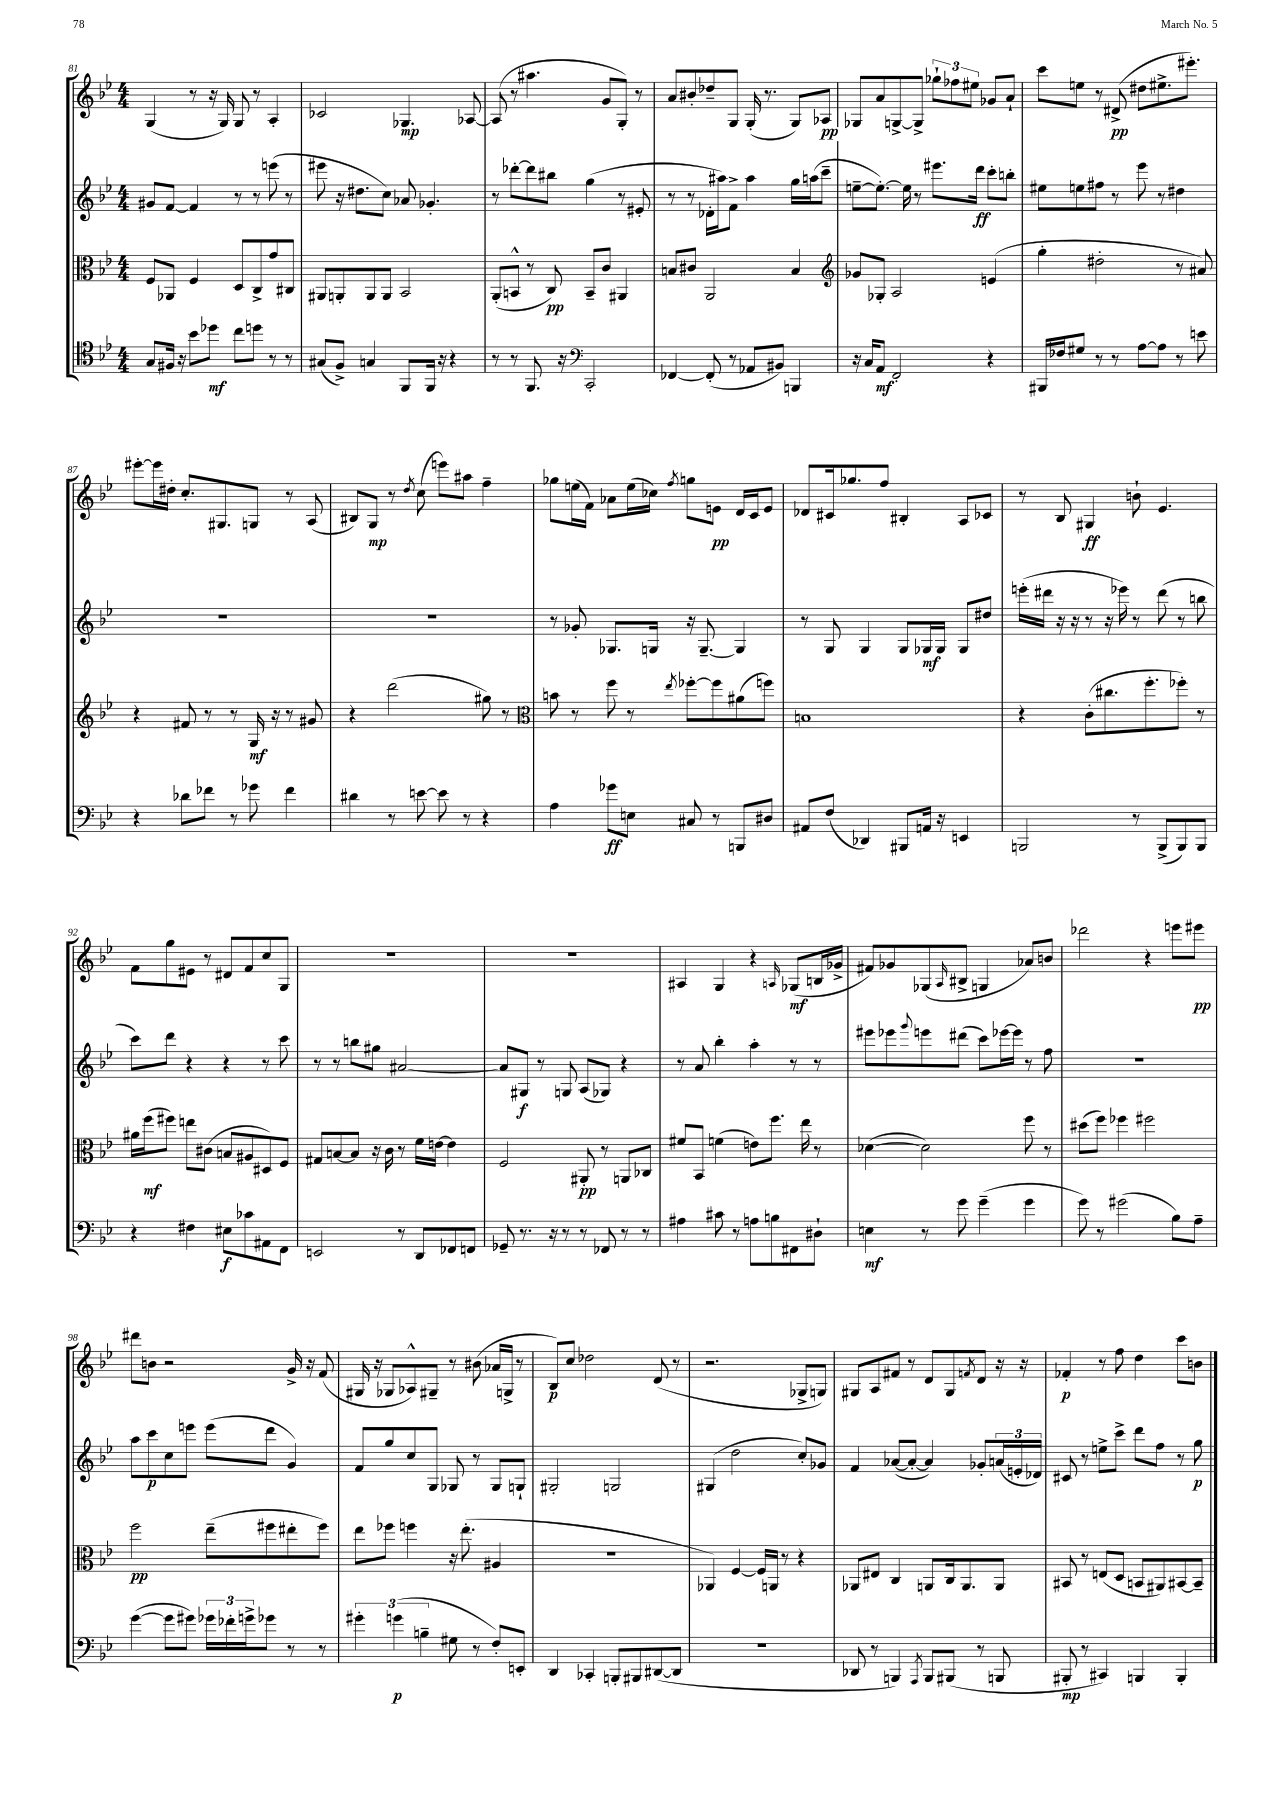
<<
\new StaffGroup <<
\new Staff = "s0" {
    \clef treble \key bes \major \numericTimeSignature \time 4/4
    g4( r8 r16 g16) g8 r8 a4-. |
    ces'2 ges4.\mp aes8~ |
    aes8( r8 ais''4. g'8 g8-.) r8 |
    a'8 bis'8-. des''8-- g8 g16-.( r8. g8) aes8\pp |
    ges8 a'8 g8~-> g8-> \tuplet 3/2 { ges''8-! fes''8 eis''8 } ges'8 a'8-! |
    c'''8 e''8 r8 dis'8->\pp( dis''8 eis''8.-> eis'''8.-.) |
    eis'''8~-. eis'''16 dis''16-. c''8.-. gis8. g8 r8 a8( |
    bis8) g8\mp r8 \acciaccatura { d''8 } c''8( e'''8) ais''8 f''4-- |
    ges''8 e''16( f'16) aes'8 e''16( ces''16) \acciaccatura { f''8 } g''8 e'8\pp d'16 c'16 e'8 |
    des'8 cis'16 ges''8. f''8 bis4-. a8 ces'8 |
    r8 bes8 gis4\ff b'8-! ees'4. |
    f'8 g''8 eis'8 r8 dis'8 f'8 c''8 g8 |
    R1 |
    R1 |
    ais4 g4 r4 \grace { a16 } ges8\mf( b16 ges'16-> |
    fis'8) ges'8 ges8( \grace { a16 } bis8-> g4 aes'8) b'8 |
    des'''2 r4 e'''8 eis'''8\pp |
    dis'''8 b'8 r2 g'16-> r16 f'8( |
    gis16 r16 ges8 aes8-^) gis8-- r8 bis'8( aes'16 g16-> r8 |
    bes8\p) c''8 des''2 d'8( r8 |
    r2. ges8-> g8) |
    gis8 a8 fis'8 r8 d'8 gis8 \acciaccatura { f'8 } d'8 r16 r16 |
    fes'4-.\p r8 f''8 d''4 c'''8 b'8 \bar "|." |
}
\new Staff = "s1" {
    \clef treble \key bes \major \numericTimeSignature \time 4/4
    gis'8 f'8~ f'4 r8 r8 e'''8( r8 |
    eis'''8 r16 dis''8. c''8) aes'8 ges'4.-. |
    r8 des'''8~-. des'''8 bis''8 g''4( r8 eis'8-. |
    r8 r8 des'16-. ais''16) f'8-> ais''4 g''16 a''16( c'''8-- |
    e''8~-- e''8.~-.) e''16 r8 eis'''8. d'''16\ff c'''8-. b''8-. |
    eis''8 e''8 fis''8 r8 ees'''8 r8 dis''4 |
    R1 |
    R1 |
    r8 ges'8-. ges8. g16 r16 g8.~-- g4 |
    r8 g8 g4 g8 ges16\mf ges16 ges8 dis''8 |
    e'''16-.( dis'''16 r16 r16 r8 r16 ees'''16) r8 dis'''8( r8 b''8 |
    c'''8) d'''8 r4 r4 r8 c'''8 |
    r8 r8 b''8 gis''8 ais'2~ |
    ais'8 gis8\f r8 g8 a8( ges8) r4 |
    r8 a'8 bes''4-. a''4-. r8 r8 |
    eis'''8 ees'''8 \appoggiatura { g'''8 } e'''8 dis'''8( c'''8) ees'''16~ ees'''16 r8 f''8 |
    r1 |
    a''8 c'''8\p c''8 e'''8 e'''8( d'''8 g'4) |
    f'8 g''8 c''8 g8 ges8 r8 ges8 g8-! |
    gis2-. g2 |
    gis4( d''2 c''8-.) ges'8 |
    f'4 aes'8~( aes'8~-. aes'4) ges'8-. \tuplet 3/2 { a'16( e'16-. des'16) } |
    cis'8 r8 e''8-> c'''8-> d'''8 f''8 r8 g''8\p \bar "|." |
}
\new Staff = "s2" {
    \clef alto \key bes \major \numericTimeSignature \time 4/4
    f8 aes,8 f4 d8 c8-> g'8 cis8 |
    ais,8 a,8-. a,8 a,8 bes,2 |
    a,8-.( b,8-^ r8 c8\pp) b,8-- c'8 ais,4 |
    b8 cis'8 a,2 b4 |
    \clef treble ges'8 ges8-. a2 e'4( |
    g''4-. dis''2-. r8 ais'8) |
    r4 fis'8 r8 r8 g16\mf r16 r8 gis'8 |
    r4 d'''2( gis''8) r8 |
    \clef alto b'8 r8 f''8 r8 \acciaccatura { ees''8 } fes''8~-. fes''8 ais'8( f''8) |
    b1 |
    r4 c'8-.( cis''8. f''8.-. fes''8-.) r8 |
    ais'16 f''16\mf( fis''8) e''8 cis'8( b8 ais8 dis8) f8 |
    gis8 b8~ b8 r16 c'16 r8 f'16 e'16~ e'4 |
    f2 ais,8-.\pp r8 a,8 ces8 |
    fis'8 bes,8 f'4( e'8) f''8. ees''16 r8 |
    des'4~( des'2) f''8 r8 |
    dis''8( f''8) fes''4 fis''2 |
    f''2\pp ees''8--( fis''8 eis''8-. fis''8) |
    ees''8 fes''8 f''4 r16 ees''8.-.( ais4 |
    R1 |
    aes,4) f4~ f16 a,16 r8 r4 |
    aes,8 eis8 c4 a,8 c16 a,8. a,8 |
    bis,8 r8 e8( d8 b,8 ais,8) bis,8~ bis,8-- \bar "|." |
}
\new Staff = "s3" {
    \clef tenor \key bes \major \numericTimeSignature \time 4/4
    g8 fis16 r16 bes'8 des''8\mf c''8 d''8 r8 r8 |
    gis8( f8->) g4 f,8 f,16 r16 r4 |
    r8 r8 f,8. r16 \clef bass c,2-. |
    fes,4~ fes,8-.( r8 aes,8 bis,8) b,,4 |
    r16 c16 a,8\mf f,2-. r4 |
    bis,,16 fes16 gis8 r8 r8 a8~ a8 r8 e'8 |
    r4 des'8 fes'8 r8 ges'8 fes'4 |
    dis'4 r8 e'8~ e'8 r8 r4 |
    a4 ges'8\ff e8 cis8 r8 b,,8 dis8 |
    ais,8 f8( des,4) bis,,8 a,16 r16 e,4 |
    b,,2 r8 b,,8->( b,,8) b,,8 |
    r4 fis4 eis8\f ces'8 ais,8 f,8 |
    e,2 r8 d,8 fes,8 f,8 |
    ges,8-- r8. r16 r8 r8 fes,8 r8 r8 |
    ais4 cis'8 r8 a8 b8 fis,8 dis8-! |
    e4\mf r8 g'8 g'4--( g'4 |
    g'8) r8 gis'2( bes8) a8-- |
    g'4~( g'8 gis'8) \tuplet 3/2 { ges'16 fes'16-. g'16-> } ges'8 r8 r8 |
    \tuplet 3/2 { gis'4-. g'4\p( b4-- } gis8 r8 f8-.) e,8-. |
    d,4 ces,4-. b,,8-. bis,,8 dis,8~( dis,8 |
    R1 |
    des,8 r8 b,,4) \acciaccatura { a,,8 } b,,8 bis,,8( r8 b,,8 |
    bis,,8-.\mp r8 cis,4) b,,4 b,,4-. \bar "|." |
}
>>
>>
\layout { \context { \Score currentBarNumber = #81 } }
